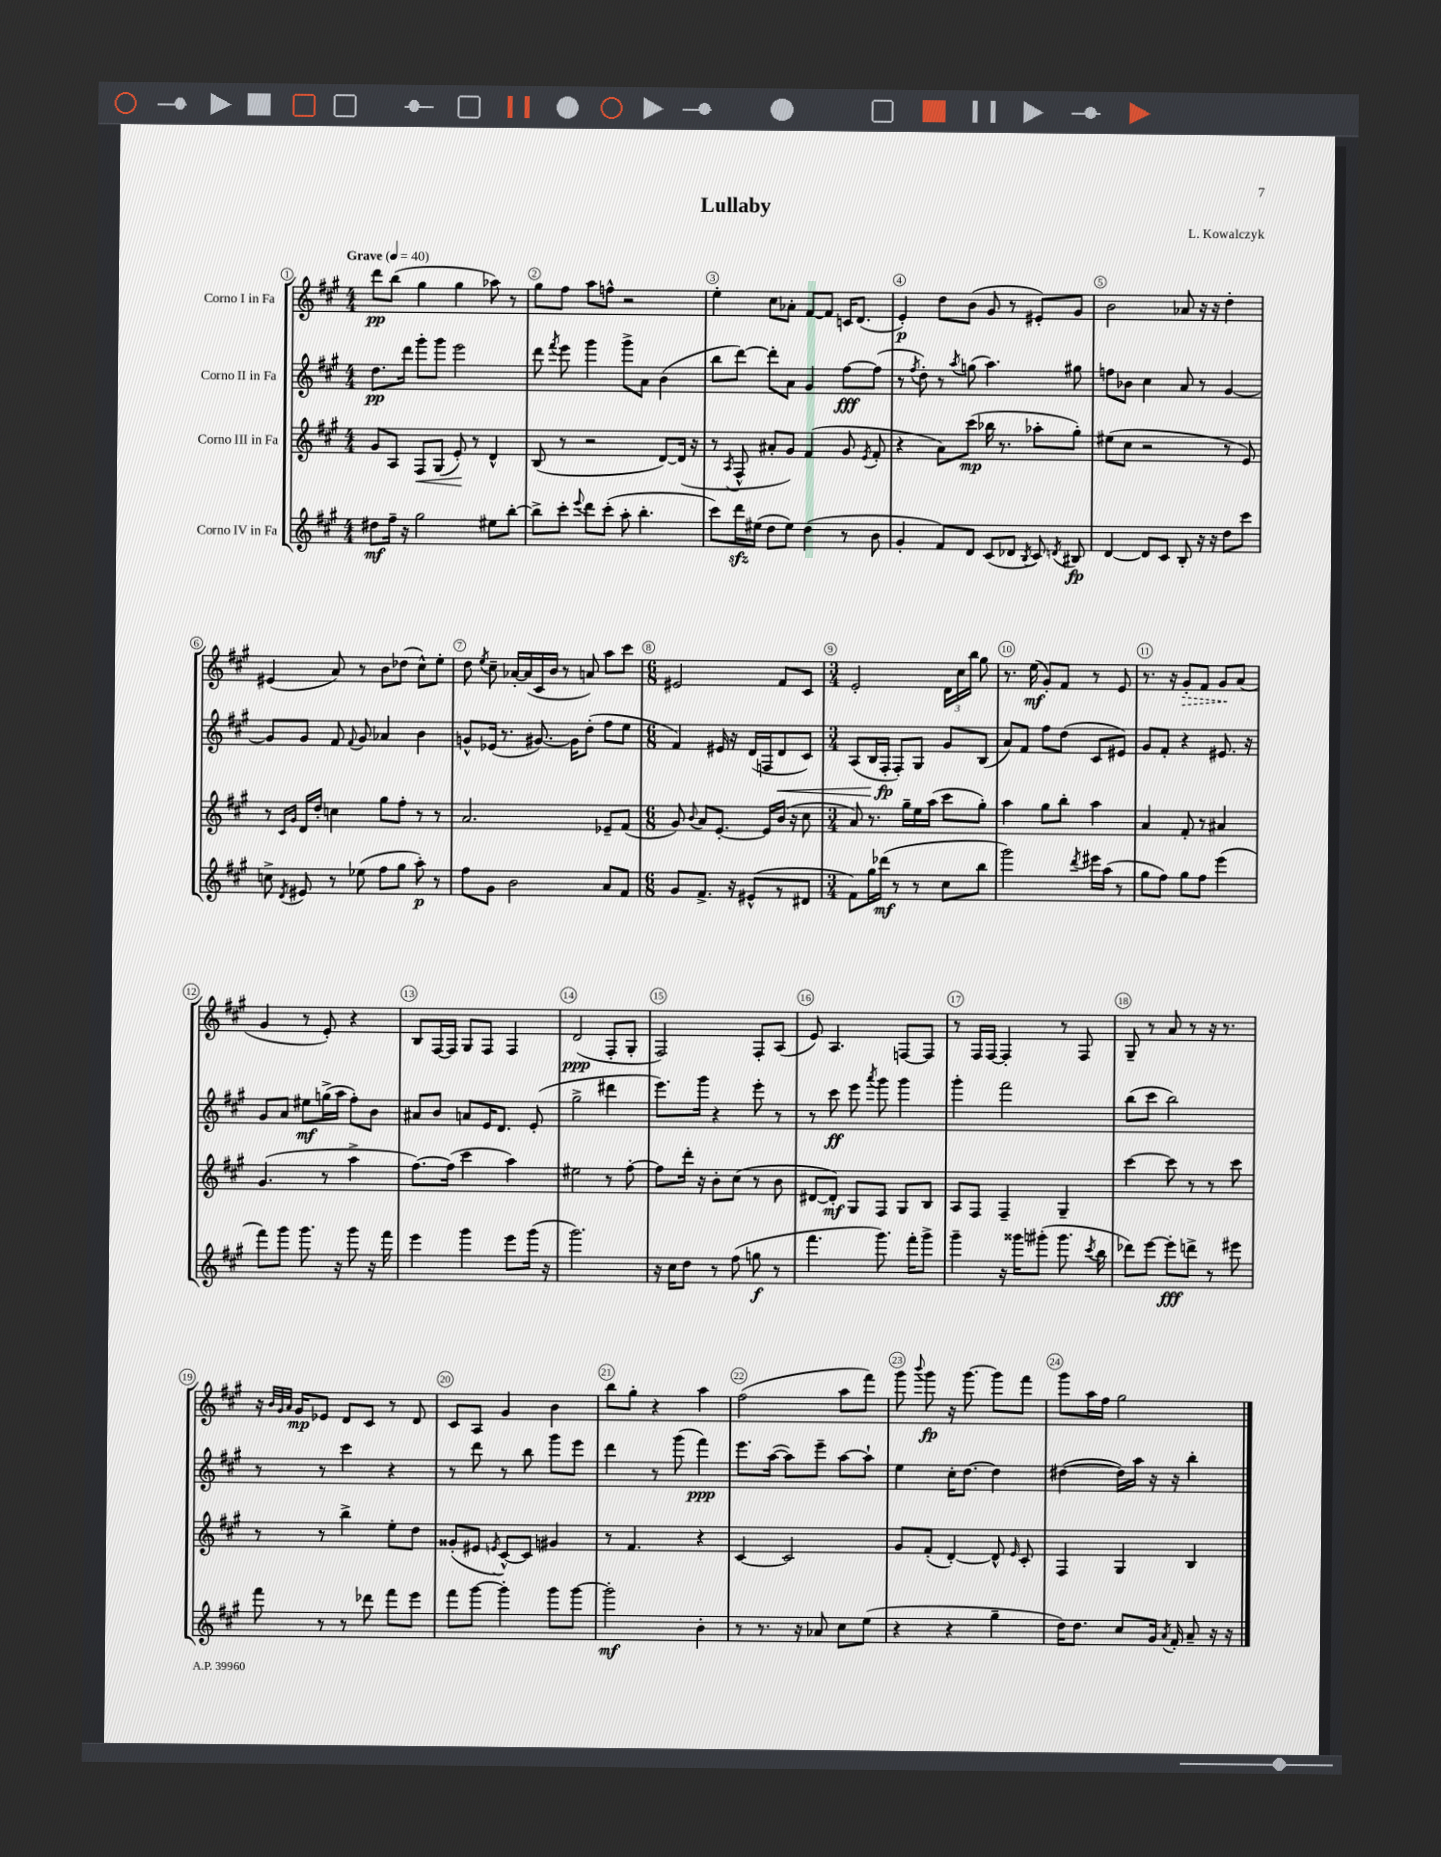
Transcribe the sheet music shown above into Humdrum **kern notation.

**kern	**dynam	**kern	**dynam	**kern	**dynam	**kern	**dynam
*part4	*part4	*part3	*part3	*part2	*part2	*part1	*part1
*staff4	*staff4	*staff3	*staff3	*staff2	*staff2	*staff1	*staff1
*I"Corno IV in Fa	*	*I"Corno III in Fa	*	*I"Corno II in Fa	*	*I"Corno I in Fa	*
*clefG2	*	*clefG2	*	*clefG2	*	*clefG2	*
*k[f#c#g#]	*	*k[f#c#g#]	*	*k[f#c#g#]	*	*k[f#c#g#]	*
*M4/4	*	*M4/4	*	*M4/4	*	*M4/4	*
*MM40	*	*MM40	*	*MM40	*	*MM40	*
=1	=1	=1	=1	=1	=1	=1	=1
!	!	!	!	!	!	!LO:TX:a:B:t=Grave	!
8dd#X\L	mf	8g#/L	.	8.dd\L	pp	8ddd\L	pp
16ff#~\Jk	.	8A/J	.	.	.	(8bb\J	.
16r	.	.	.	16ddd\Jk	.	.	.
!	!	!	!LO:HP:b	!	!	!	!
2gg#\	.	8F#/L	<	8ggg#'\L	.	4gg#\	.
.	.	(8G#/J	.	8ggg#\J	.	.	.
.	.	8e'/)	.	2eee\	.	4gg#\	.
.	.	8r	[	.	.	.	.
8ee#X\L	.	4d^^/	.	.	.	8aa-X\)	.
[8bb'\J	.	.	.	.	.	8r	.
=2	=2	=2	=2	=2	=2	=2	=2
8bb^\L]	.	(8B/	.	8ddd\	.	8gg#\L	.
.	.	.	.	8qfff#/	.	.	.
8ccc#'\J	.	8r	.	8eee\	.	8ff#\J	.
8qqeee/	.	.	.	.	.	.	.
8ddd\L	.	2r	.	4ggg#\	.	8aa\L	.
(8ccc#'\J	.	.	.	.	.	8ffn^^\J	.
8aa'\	.	.	.	8ggg#^\L	.	2r	.
4.bb'\	.	.	.	8a\J	.	.	.
.	.	[8d/L)	.	(4b\	.	.	.
.	.	(16d/Jk]	.	.	.	.	.
.	.	16r	.	.	.	.	.
=3	=3	=3	=3	=3	=3	=3	=3
8ccc#\L)	.	8r	.	8bb\L	.	4ee'\	.
.	.	8qA/	.	.	.	.	.
16dddzz\L	.	8F#^^/	.	[8ddd\J)	.	.	.
(16ee#X\JJ	.	.	.	.	.	.	.
8dd\L	.	8a#X'/L	.	8ddd'\L]	.	8cc#\L	.
8ee#\J)	.	8g#/J)	.	8a\J	.	8a-X'\J	.
(4dd\	.	(4f#/	.	4g#/	.	[8f#/L	.
.	.	.	.	.	.	8f#/J]	.
8r	.	8g#/	.	[8ff#\L	fff	16cn/KL	.
.	.	.	.	.	.	(8.d/J	.
.	.	8qe/	.	.	.	.	.
8b\	.	8f#'/	.	(8ff#\J]	.	.	.
=4	=4	=4	=4	=4	=4	=4	=4
4g#'/	.	4r	.	8r	.	4e'/)	p
.	.	.	.	8qff#/	.	.	.
.	.	.	.	8dd'\)	.	.	.
8f#/L)	.	8a\L)	.	8r	.	8dd\L	.
.	.	.	.	8qaa/	.	.	.
8d/J	.	(8ccc#\J	mp	(8ggn\	.	(8b\J	.
(8c#/L	.	16bb-X\	.	4.aa\)	.	8g#/	.
.	.	8.r	.	.	.	.	.
8d-X/J	.	.	.	.	.	8r	.
8qB/	.	.	.	.	.	.	.
8c#/)	.	8aa-X'\L	.	.	.	8e#X'/L)	.
8qdn/	.	.	.	.	.	.	.
8B#X/	fp	8gg#'\J)	.	8gg#X\	.	8g#/J	.
=5	=5	=5	=5	=5	=5	=5	=5
[4d/	.	(8ee#X\L	.	8ffn\L	.	2b\	.
.	.	8cc#\J	.	8b-X\J	.	.	.
8d/L]	.	2r	.	4cc#\	.	.	.
8c#/J	.	.	.	.	.	.	.
8B'/	.	.	.	8a/	.	8a-X/	.
16r	.	.	.	8r	.	16r	.
16r	.	.	.	.	.	16r	.
8dd\L	.	8r	.	[4g#/	.	4dd'\	.
8ccc#\J	.	8e/)	.	.	.	.	.
!!LO:LB:g=z
=6	=6	=6	=6	=6	=6	=6	=6
8ccn^\	.	8r	.	8g#/L]	.	(4e#X/	.
.	.	16qqc#/LL	.	.	.	.	.
8qd/	.	16qqg#/JJ	.	.	.	.	.
8e#X/	.	16d/LL	.	8g#/J	.	.	.
.	.	16dd'/JJ	.	.	.	.	.
8r	.	4ccn\	.	8f#/	.	8a/)	.
.	.	.	.	8qqf#/	.	.	.
(8ee-X\	.	.	.	8g#/	.	8r	.
8ff#\L	.	8gg#\L	.	4a-X/	.	8b\L	.
8gg#\J	.	8ff#'\J	.	.	.	(8dd-X\J	.
8aa'\)	p	8r	.	4b\	.	8cc#^^\L)	.
8r	.	8r	.	.	.	8ee'\J	.
=7	=7	=7	=7	=7	=7	=7	=7
8ff#\L	.	2.a/	.	8gn^^/L	.	8dd\	.
.	.	.	.	.	.	8qee/	.
8g#\J	.	.	.	(16e-X/Jk	.	8cc#~\	.
.	.	.	.	8.r	.	.	.
2b\	.	.	.	.	.	[16a-X'/LL	.
.	.	.	.	.	.	(16a-/]	.
.	.	.	.	[8.g#X/)	.	16c#/	.
.	.	.	.	.	.	16b/JJ	.
.	.	.	.	.	.	8r	.
.	.	.	.	16g#\KL]	.	.	.
.	.	.	.	(8dd'\J	.	8an/)	.
8a/L	.	8e-X~/L	.	8ff#\L	.	8aa\L	.
8f#/J	.	(8f#/J	.	8ee\J	.	8ccc#\J	.
=8	=8	=8	=8	=8	=8	=8	=8
*M6/8	*	*M6/8	*	*M6/8	*	*M6/8	*
8g#/L	.	8g#/)	.	4f#/)	.	2e#X/	.
.	.	8qqb/	.	.	.	.	.
8.f#^/J	.	8a/L	.	.	.	.	.
.	.	[8.e'/J	.	16e#X/	.	.	.
16r	.	.	.	16r	.	.	.
(8e#X^^/L	.	.	.	(16d/LL	.	.	.
.	.	16e/LL]	.	16Fn/J	.	.	.
!	!	!	!	!	!LO:HP:b	!	!
8r	.	(16b/JJ	.	8d/	<	8f#/L	.
.	.	16r	.	.	.	.	.
8d#X/J	.	8cc#\	.	8c#/J)	.	8c#/J	.
=9	=9	=9	=9	=9	=9	=9	=9
*M3/4	*	*M3/4	*	*M3/4	*	*M3/4	*
8f#\L)	.	8a/)	.	(8A/L	.	2e'/	.
16gg#\L	.	8.r	.	16B/L	.	.	.
(16ddd-X\JJ	mf	.	.	16F#'/JJ	fp	.	.
8r	.	.	.	8F#'/L)	[	.	.
.	.	16gg#~\LL	.	.	.	.	.
8r	.	16ee\	.	8G#/J	.	.	.
.	.	(16aa\JJ	.	.	.	.	.
8cc#\L	.	8ccc#\L	.	8g#/L	.	24d\LL	.
.	.	.	.	.	.	24cc#\	.
.	.	.	.	.	.	24bb\JJ	.
8bb\J	.	8gg#'\J)	.	(8B/J	.	8gg#\	.
=10	=10	=10	=10	=10	=10	=10	=10
2ggg#\)	.	4aa\	.	8a/L)	.	8.r	.
.	.	.	.	8f#/J	.	.	.
.	.	.	.	.	.	(16ee\	mf
.	.	8gg#\L	.	8ff#\L	.	8g#'/L)	.
.	.	8bb'\J	.	(8dd\J	.	8f#/J	.
8qddd/	.	.	.	.	.	.	.
16eee#X\LL	.	4aa\	.	8c#/L	.	8r	.
(16aa\JJ	.	.	.	.	.	.	.
8r	.	.	.	8e#X/J)	.	8e/	.
=11	=11	=11	=11	=11	=11	=11	=11
8gg#\L	.	4a/	.	8g#/L	.	8.r	.
8ff#\J)	.	.	.	8f#'/J	.	.	.
.	.	.	.	.	.	16r	.
!	!	!	!	!	!	!	!LO:HP:b
8gg#\L	.	8f#'/	.	4r	.	8g#'/L	>
8ff#\J	.	8r	.	.	.	8f#/J	.
(4eee\	.	4a#X/	.	8.e#X/	.	8g#/L	.
.	.	.	.	.	.	(8a/J	]
.	.	.	.	16r	.	.	.
!!LO:LB:g=z
=12	=12	=12	=12	=12	=12	=12	=12
8fff#\L)	.	(4.g#/	.	8g#/L	.	4g#/	.
8ggg#\J	.	.	.	8a/J	.	.	.
8.ggg#\	.	.	.	8ee#X\L	mf	8r	.
.	.	8r	.	(16ggn^\L	.	8e'/)	.
16r	.	.	.	16aa\JJ	.	.	.
8ggg#\	.	4aa^\	.	8ff#'\L)	.	4r	.
16r	.	.	.	8b\J	.	.	.
16fff#\	.	.	.	.	.	.	.
=13	=13	=13	=13	=13	=13	=13	=13
4eee\	.	[8.ff#\L)	.	8a#X/L	.	8B/L	.
.	.	.	.	8b/J	.	[16F#/L	.
.	.	(16ff#\Jk]	.	.	.	16F#/JJ]	.
4ggg#\	.	4ccc#\	.	8an/L	.	8G#/L	.
.	.	.	.	16e/K	.	8F#/J	.
.	.	.	.	8.d/J	.	.	.
8eee\L	.	4aa\)	.	.	.	4F#/	.
(16ggg#\Jk	.	.	.	(8e'/	.	.	.
16r	.	.	.	.	.	.	.
=14	=14	=14	=14	=14	=14	=14	=14
2.ggg#\)	.	2ee#X\	.	2gg#^\	.	(2d/	ppp
.	.	8r	.	4ddd#X\	.	8F#'/L	.
.	.	[8ff#'\	.	.	.	8G#'/J	.
=15	=15	=15	=15	=15	=15	=15	=15
16r	.	8ff#\L]	.	8.eee\L)	.	2F#/)	.
16cc#\KL	.	.	.	.	.	.	.
8dd\J	.	16ddd'\Jk	.	.	.	.	.
.	.	16r	.	16ggg#\Jk	.	.	.
8r	.	8b'\L	.	4r	.	.	.
(8ff#\	.	(8cc#\J	.	.	.	.	.
8ggn\	f	8r	.	8eee'\	.	8F#'/L	.
8r	.	8b\	.	8r	.	(8A/J	.
=16	=16	=16	=16	=16	=16	=16	=16
4.fff#\	.	[8d#X/L	.	8r	.	8e/)	.
.	.	8d#'/J])	mf	8ccc#\	ff	4.A/	.
.	.	8G#/L	.	8eee\	.	.	.
.	.	.	.	8qaaa/	.	.	.
8.ggg#\)	.	8F#/J	.	8ggg#\	.	.	.
.	.	8G#/L	.	4ggg#\	.	[8Fn/L	.
16fff#'\KL	.	.	.	.	.	.	.
8ggg#^\J	.	8B/J	.	.	.	8F/J]	.
=17	=17	=17	=17	=17	=17	=17	=17
4ggg#~\	.	8A/L	.	4ggg#'\	.	8r	.
.	.	8F#/J	.	.	.	16F#/LL	.
.	.	.	.	.	.	[16F#/JJ	.
16r	.	4F#~/	.	2fff#\	.	4F#'/]	.
16ggg##X\KL	.	.	.	.	.	.	.
(8ggg#X'\J	.	.	.	.	.	.	.
8.ggg#\	.	4G#~/	.	.	.	8r	.
.	.	.	.	.	.	8F#/	.
8qccc#/	.	.	.	.	.	.	.
16bb\	.	.	.	.	.	.	.
=18	=18	=18	=18	=18	=18	=18	=18
8ddd-X\L)	.	[4ccc#\	.	(8bb\L	.	8G#~/	.
[8eee\J	.	.	.	8ccc#\J	.	8r	.
8eee'\L]	fff	8ccc#\]	.	2bb\)	.	8a/	.
8dddn^\J	.	8r	.	.	.	8r	.
8r	.	8r	.	.	.	16r	.
.	.	.	.	.	.	8.r	.
8eee#X\	.	8ccc#\	.	.	.	.	.
!!LO:LB:g=z
=19	=19	=19	=19	=19	=19	=19	=19
8fff#\	.	8r	.	8r	.	16r	.
.	.	.	.	.	.	32qqb/LLL	.
.	.	.	.	.	.	32qqg#/	.
.	.	.	.	.	.	32qqa/JJJ	.
.	.	.	.	.	.	16g#/KL	mp
8r	.	8r	.	8r	.	8e-X/J	.
8r	.	4bb^\	.	4ccc#\	.	8d/L	.
8ddd-X\	.	.	.	.	.	8c#/J	.
8fff#\L	.	8ee'\L	.	4r	.	8r	.
8eee\J	.	8dd\J	.	.	.	8d/	.
=20	=20	=20	=20	=20	=20	=20	=20
8fff#\L	.	(8g##X'/L	.	8r	.	8c#/L	.
[8ggg#\J	.	8e#X/J	.	8ddd\	.	8A/J	.
.	.	8qen/	.	.	.	.	.
4ggg#'\]	.	[8c#^^/L)	.	8r	.	4g#/	.
.	.	8c#/J]	.	8bb\	.	.	.
8ggg#\L	.	4g#X/	.	8ggg#\L	.	4b\	.
[8ggg#\J	.	.	.	8eee\J	.	.	.
=21	=21	=21	=21	=21	=21	=21	=21
2ggg#'\]	mf	8r	.	4ddd\	.	8bb\L	.
.	.	4.f#/	.	.	.	8gg#'\J	.
.	.	.	.	8r	.	4r	.
.	.	.	.	(8ggg#\	.	.	.
4b'\	.	4r	.	4fff#\)	ppp	4aa\	.
=22	=22	=22	=22	=22	=22	=22	=22
8r	.	[4c#/	.	8.eee\L	.	(2ff#\	.
8.r	.	.	.	.	.	.	.
.	.	.	.	([16aa\Jk	.	.	.
.	.	2c#/]	.	8aa\L])	.	.	.
16r	.	.	.	.	.	.	.
8a-X/	.	.	.	8eee~\J	.	.	.
8cc#\L	.	.	.	[8aa\L	.	8aa\L	.
(8ee\J	.	.	.	8aa`\J]	.	8fff#\J)	.
=23	=23	=23	=23	=23	=23	=23	=23
4r	.	8g#/L	.	4ee\	.	8ggg#\	.
.	.	.	.	.	.	8qqbbb/	.
.	.	(8f#'/J	.	.	.	8ggg#\	fp
4r	.	[4d'/)	.	16cc#'\KL	.	16r	.
.	.	.	.	[8.dd\J	.	[8.ggg#\	.
4gg#~\	.	8d^^/]	.	4dd\]	.	8ggg#\L]	.
.	.	16qqe/	.	.	.	.	.
.	.	8c#'/	.	.	.	8fff#\J	.
=24	=24	=24	=24	=24	=24	=24	=24
16dd\KL)	.	4F#/	.	([4dd#X\	.	8ggg#\L	.
8.dd\J	.	.	.	.	.	.	.
.	.	.	.	.	.	16aa\L	.
.	.	.	.	.	.	16ff#\JJ	.
8cc#/L	.	4G#/	.	16dd#\LL])	.	2gg#\	.
.	.	.	.	16aa\JJ	.	.	.
16g#/Jk	.	.	.	16r	.	.	.
8qa/	.	.	.	.	.	.	.
16f#'/	.	.	.	16r	.	.	.
8a~/	.	4B/	.	4bb'\	.	.	.
16r	.	.	.	.	.	.	.
16r	.	.	.	.	.	.	.
==	==	==	==	==	==	==	==
*-	*-	*-	*-	*-	*-	*-	*-
